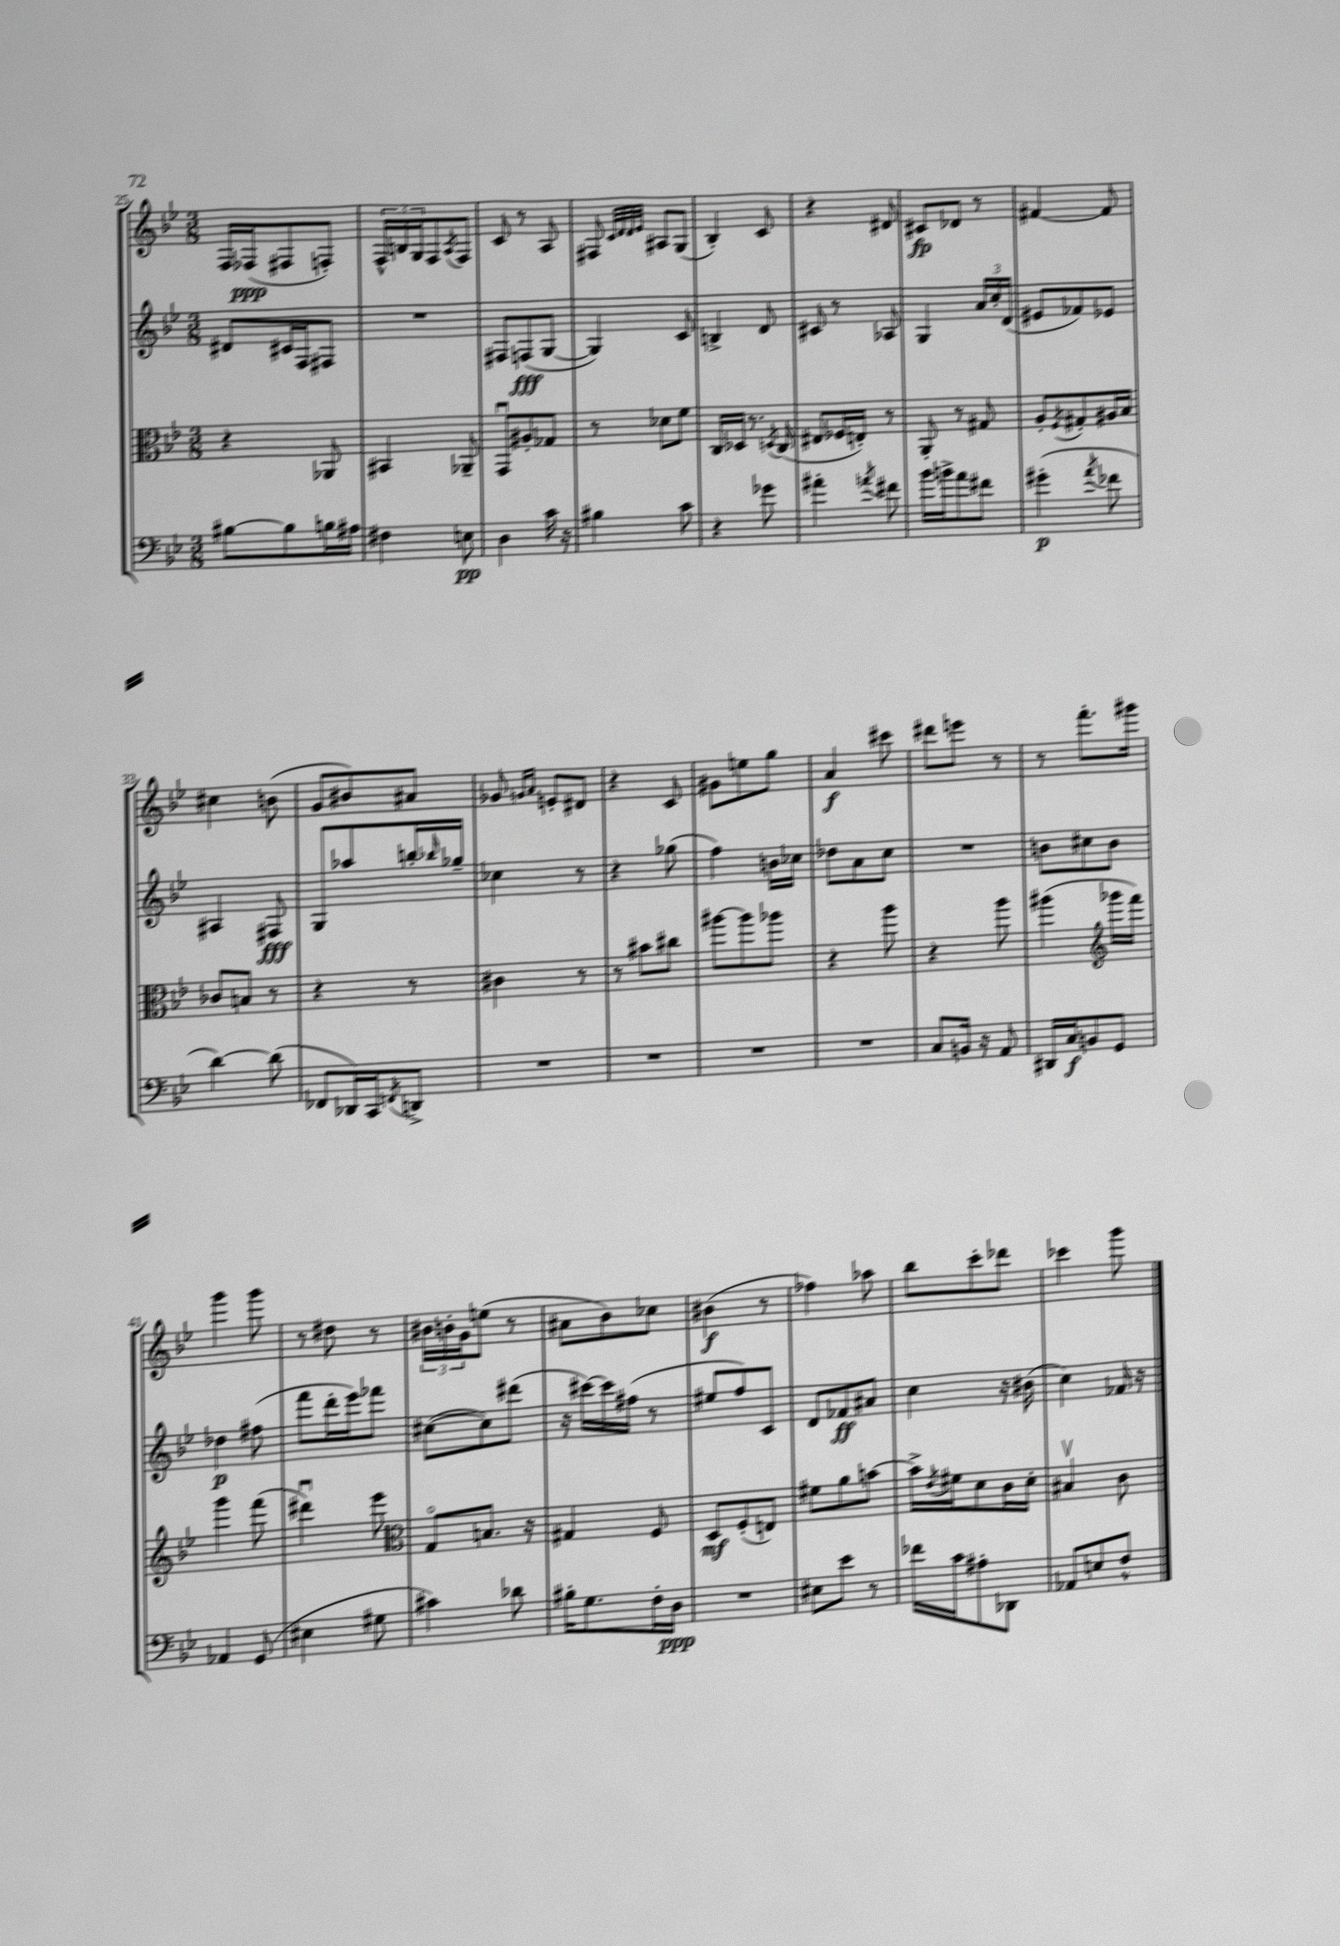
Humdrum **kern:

**kern	**dynam	**kern	**dynam	**kern	**dynam	**kern	**dynam
*part4	*part4	*part3	*part3	*part2	*part2	*part1	*part1
*staff4	*staff4	*staff3	*staff3	*staff2	*staff2	*staff1	*staff1
*clefF4	*	*clefC3	*	*clefG2	*	*clefG2	*
*k[b-e-]	*	*k[b-e-]	*	*k[b-e-]	*	*k[b-e-]	*
*M3/8	*	*M3/8	*	*M3/8	*	*M3/8	*
=25	=25	=25	=25	=25	=25	=25	=25
[8B#X\L	.	4r	.	8d#X/L	.	16F/LL	.
.	.	.	.	.	.	(16F-X/J	ppp
8B#\]	.	.	.	16c#X/L	.	8F#X/	.
.	.	.	.	16F/J	.	.	.
16Bn\L	.	8AA-X/	.	8F#X/J	.	8Fn'/J)	.
16A#X\JJ	.	.	.	.	.	.	.
=26	=26	=26	=26	=26	=26	=26	=26
4F#X\	.	4BB#X/	.	4.r	.	24F^^/LL	.
.	.	.	.	.	.	24Bn/	.
.	.	.	.	.	.	24G/J	.
.	.	.	.	.	.	8F/	.
.	.	.	.	.	.	8qA/	.
8En\	pp	8AA-X~/	.	.	.	8F/J	.
=27	=27	=27	=27	=27	=27	=27	=27
4D\	.	8GGu/L	.	8F#X/L	.	8c/	.
.	.	8A#X'/	.	(8Fn/	fff	8r	.
16c\	.	8G-X/J	.	[8G/J	.	8A/	.
16r	.	.	.	.	.	.	.
=28	=28	=28	=28	=28	=28	=28	=28
4B#X\	.	8r	.	4G/])	.	8F#X/	.
.	.	.	.	.	.	32qqc/LLL	.
.	.	.	.	.	.	32qqd/	.
.	.	.	.	.	.	32qqd/	.
.	.	.	.	.	.	32qqe-/JJJ	.
.	.	8d-X\L	.	.	.	8A#X/L	.
8c\	.	8f\J	.	8c/	.	(8G/J	.
=29	=29	=29	=29	=29	=29	=29	=29
4r	.	16C/LL	.	4Bn^/	.	4B-'/)	.
.	.	16D-X/JJ	.	.	.	.	.
.	.	8.r	.	.	.	.	.
8g-X\	.	.	.	8d/	.	8c/	.
.	.	8qDn/	.	.	.	.	.
.	.	(16C/	.	.	.	.	.
=30	=30	=30	=30	=30	=30	=30	=30
4a#X'\	.	8E#X/L	.	8c#X/	.	4r	.
.	.	16F-X/L	.	8r	.	.	.
.	.	16En'/JJ)	.	.	.	.	.
8qan/	.	.	.	.	.	.	.
8f#X\	.	8r	.	8A-X/	.	8d#X/	.
=31	=31	=31	=31	=31	=31	=31	=31
16b-\LL	.	8AA'/	.	4G/	.	8c#X/L	fp
16bn^\J	.	.	.	.	.	.	.
8a\	.	8r	.	.	.	8d-X/J	.
8f#X\J	.	8G#X/	.	24a/LL	.	8r	.
.	.	.	.	24cc'/	.	.	.
.	.	.	.	(24d/JJ	.	.	.
=32	=32	=32	=32	=32	=32	=32	=32
(4g#X'\	p	8A'/L	.	8e#X/L	.	[4f#X/	.
.	.	8qF/	.	.	.	.	.
.	.	8G#X'/	.	8f-X/)	.	.	.
8qa/	.	.	.	.	.	.	.
8f-X\	.	16A#X/L	.	8e-X/J	.	8f#/]	.
.	.	16B-/JJ	.	.	.	.	.
!!LO:LB:g=z
=33	=33	=33	=33	=33	=33	=33	=33
[4d\)	.	8c-X/L	.	4A#X/	.	4cc#X\	.
.	.	8Bn/J	.	.	.	.	.
(8d\]	.	8r	.	8F#X/	fff	(8bn\	.
=34	=34	=34	=34	=34	=34	=34	=34
8FF-X/L	.	4r	.	8G/L	.	8g/L	.
16DD-X/L)	.	.	.	8aa-X/	.	8b#X/)	.
16CC/J	.	.	.	.	.	.	.
8qFFn/	.	.	.	.	.	.	.
8DDn^/J	.	8r	.	16bbn'/L	.	8a#X/J	.
.	.	.	.	16qqbb-X/	.	.	.
.	.	.	.	16gg-X~/JJ	.	.	.
=35	=35	=35	=35	=35	=35	=35	=35
4.r	.	4c#X\	.	4cc-X\	.	8g-X/	.
.	.	.	.	.	.	16qqgn/LL	.
.	.	.	.	.	.	16qqa/JJ	.
.	.	.	.	.	.	8en'/L	.
.	.	8r	.	8r	.	8d#X/J	.
=36	=36	=36	=36	=36	=36	=36	=36
4.r	.	8r	.	4r	.	4r	.
.	.	8b#X\L	.	.	.	.	.
.	.	8cc#X\J	.	(8gg-X\	.	8c/	.
=37	=37	=37	=37	=37	=37	=37	=37
4.r	.	[8aa#X\L	.	4ff\)	.	8g#X\L	.
.	.	8aa#\]	.	.	.	8een\	.
.	.	8aa-X\J	.	16bn\LL	.	8gg\J	.
.	.	.	.	16cc-X\JJ	.	.	.
=38	=38	=38	=38	=38	=38	=38	=38
4.r	.	4r	.	8dd-X\L	.	4a/	f
.	.	.	.	8a\	.	.	.
.	.	8aa\	.	8cc\J	.	8ccc#X\	.
=39	=39	=39	=39	=39	=39	=39	=39
8C/L	.	4r	.	4.r	.	8ddd#X\L	.
16BBn/Jk	.	.	.	.	.	8eeen\J	.
16r	.	.	.	.	.	.	.
8AA/	.	8aa\	.	.	.	8r	.
=40	=40	=40	=40	=40	=40	=40	=40
16DD#X/LL	.	(4aa#X\	.	8bn\L	.	8r	.
16C/J	f	.	.	.	.	.	.
8BBn/	.	.	.	8cc#X\	.	8.fff'\L	.
*	*	*clefG2	*	*	*	*	*
8GG/J	.	16ggg-X\LL	.	8b\J	.	.	.
.	.	16fff\JJ)	.	.	.	16ggg#X\Jk	.
!!LO:LB:g=z
=41	=41	=41	=41	=41	=41	=41	=41
4AA-X/	.	4ggg\	.	4dd-X\	p	4ggg\	.
(8GG/	.	(8fff\	.	(8ff#X\	.	8ggg\	.
=42	=42	=42	=42	=42	=42	=42	=42
4E#X\	.	4ddd#Xu\)	.	8fff\L	.	8r	.
.	.	.	.	16ddd'\L	.	8dd#X\	.
.	.	.	.	16eee-\J)	.	.	.
8G#X\	.	8eee-\	.	8fff-X\J	.	8r	.
=43	=43	=43	=43	=43	=43	=43	=43
*	*	*clefC3	*	*	*	*	*
4c#X\)	.	8G/L	.	([8cc#X\L	.	24b#X\LL	.
.	.	.	.	.	.	24bn'\	.
.	.	.	.	.	.	24g\J	.
.	.	8.Bn/J	.	8cc#\])	.	(8een\J	.
8d-X\	.	.	.	(8ddd#X\J	.	8r	.
.	.	16r	.	.	.	.	.
=44	=44	=44	=44	=44	=44	=44	=44
16B#X'\KL	.	4G#X/	.	16r	.	8a#X\L	.
8.G\	.	.	.	[16ccc#X\LL)	.	.	.
.	.	.	.	16ccc#\]	.	8b-\)	.
.	.	.	.	(16ff#X\JJ	.	.	.
16F'\L	.	8F/	.	8r	.	8cc-X\J	.
16D\JJ	ppp	.	.	.	.	.	.
=45	=45	=45	=45	=45	=45	=45	=45
4.r	.	8D/L	mf	8ee#X/L	.	(4b#X\	f
.	.	(8F'/	.	8ff/)	.	.	.
.	.	8En/J)	.	8c/J	.	8r	.
=46	=46	=46	=46	=46	=46	=46	=46
8E#X\L	.	8f#X\L	.	8d/L	.	4ff-X\)	.
8e-\J	.	8a\	.	8f-X/	ff	.	.
8r	.	[8bn\J	.	8a#X/J	.	8aa-X\	.
=47	=47	=47	=47	=47	=47	=47	=47
16f-X\LL	.	16b^\LL]	.	4cc\	.	8bb-\L	.
.	.	8qe-/	.	.	.	.	.
16c\J	.	16f#X\J	.	.	.	.	.
8A#X'\	.	8d\	.	.	.	8ccc'\	.
8DD-X\J	.	16c\L	.	16r	.	8ddd-X\J	.
.	.	16d'\JJ	.	(16b#X\	.	.	.
=48	=48	=48	=48	=48	=48	=48	=48
8AA-X/L	.	4B#Xv/	.	4cc\)	.	4ccc-X\	.
8En/	.	.	.	.	.	.	.
8F^^/J	.	8c\	.	16f-X/	.	8ggg\	.
.	.	.	.	16r	.	.	.
==	==	==	==	==	==	==	==
*-	*-	*-	*-	*-	*-	*-	*-
